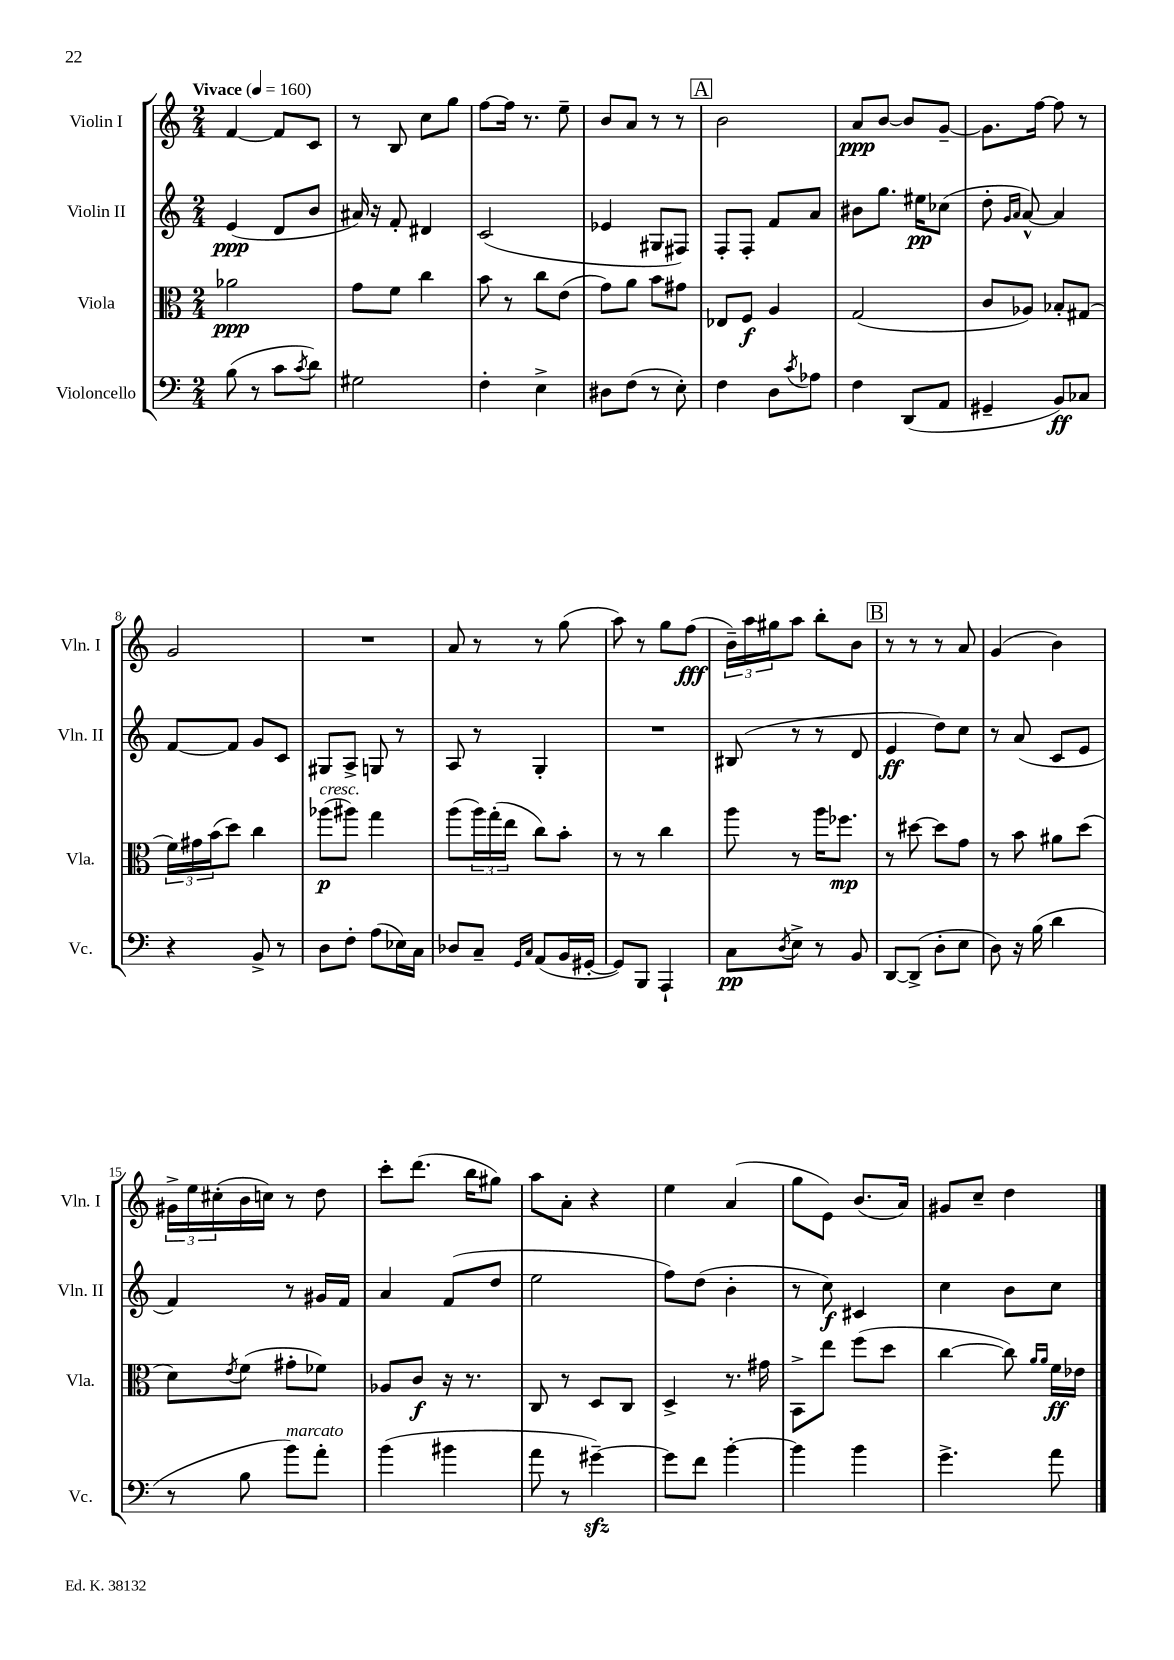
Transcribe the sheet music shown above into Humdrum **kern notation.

**kern	**dynam	**kern	**dynam	**kern	**dynam	**kern	**dynam
*part4	*part4	*part3	*part3	*part2	*part2	*part1	*part1
*staff4	*staff4	*staff3	*staff3	*staff2	*staff2	*staff1	*staff1
*I"Violoncello	*	*I"Viola	*	*I"Violin II	*	*I"Violin I	*
*I'Vc.	*	*I'Vla.	*	*I'Vln. II	*	*I'Vln. I	*
*clefF4	*	*clefC3	*	*clefG2	*	*clefG2	*
*k[]	*	*k[]	*	*k[]	*	*k[]	*
*M2/4	*	*M2/4	*	*M2/4	*	*M2/4	*
*MM160	*	*MM160	*	*MM160	*	*MM160	*
=1	=1	=1	=1	=1	=1	=1	=1
!	!	!	!	!	!	!LO:TX:a:B:t=Vivace	!
(8B\	.	2a-X\	ppp	(4e/	ppp	[4f/	.
8r	.	.	.	.	.	.	.
8c\L	.	.	.	8d/L	.	8f/L]	.
8qc/	.	.	.	.	.	.	.
8d\J)	.	.	.	8b/J	.	8c/J	.
=2	=2	=2	=2	=2	=2	=2	=2
2G#X\	.	8g\L	.	16a#X/)	.	8r	.
.	.	.	.	16r	.	.	.
.	.	8f\J	.	8f'/	.	8B/	.
.	.	4cc\	.	4d#X/	.	8cc\L	.
.	.	.	.	.	.	8gg\J	.
=3	=3	=3	=3	=3	=3	=3	=3
4F'\	.	8b\	.	(2c/	.	[8ff\L	.
.	.	8r	.	.	.	16ff\Jk]	.
.	.	.	.	.	.	8.r	.
4E^\	.	8cc\L	.	.	.	.	.
.	.	(8e\J	.	.	.	8ee~\	.
=4	=4	=4	=4	=4	=4	=4	=4
8D#X\L	.	8g\L)	.	4e-X/	.	8b/L	.
(8F\J	.	8a\J	.	.	.	8a/J	.
8r	.	8b\L	.	8G#X/L	.	8r	.
8E'\)	.	8g#X\J	.	8F#X/J)	.	8r	.
!!LO:REH:place=s1:t=A
=5	=5	=5	=5	=5	=5	=5	=5
4F\	.	8E-X/L	.	8F'/L	.	2b\	.
.	.	8F/J	f	8F'/J	.	.	.
8D\L	.	4A/	.	8f/L	.	.	.
8qc/	.	.	.	.	.	.	.
8A-X\J	.	.	.	8a/J	.	.	.
=6	=6	=6	=6	=6	=6	=6	=6
4F\	.	(2G/	.	8b#X\L	.	8a/L	ppp
.	.	.	.	8.gg\J	.	[8b/J	.
(8DD/L	.	.	.	.	.	8b/L]	.
.	.	.	.	16ee#X\KL	pp	.	.
8AA/J	.	.	.	(8cc-X\J	.	[8g~/J	.
=7	=7	=7	=7	=7	=7	=7	=7
4GG#X~/	.	8c/L	.	8dd'\	.	8.g\L]	.
.	.	.	.	16qqg/LL	.	.	.
.	.	.	.	16qqa/JJ	.	.	.
.	.	8A-X/J)	.	[8a^^/)	.	.	.
.	.	.	.	.	.	[16ff\Jk	.
8BB/L)	ff	8B-X'/L	.	4a/]	.	8ff\]	.
8C-X/J	.	(8G#X/J	.	.	.	8r	.
!!LO:LB:g=z
=8	=8	=8	=8	=8	=8	=8	=8
4r	.	24f\LL)	.	[8f/L	.	2g/	.
.	.	24g#X\	.	.	.	.	.
.	.	(24b\J	.	.	.	.	.
.	.	8dd\J)	.	8f/J]	.	.	.
8BB^/	.	4cc\	.	8g/L	.	.	.
8r	.	.	.	8c/J	.	.	.
=9	=9	=9	=9	=9	=9	=9	=9
!	!	!LO:TX:a:i:t=cresc.	!	!	!	!	!
8D\L	.	(8aa-X\L	p	8G#X/L	.	2r	.
8F'\J	.	8aa#X\J)	.	8A^/J	.	.	.
(8A\L	.	4gg\	.	8Gn/	.	.	.
16E-X\L)	.	.	.	8r	.	.	.
16C\JJ	.	.	.	.	.	.	.
=10	=10	=10	=10	=10	=10	=10	=10
8D-X/L	.	(8aa\L	.	8A/	.	8a/	.
8C~/J	.	24aa\L)	.	8r	.	8r	.
.	.	(24gg'\	.	.	.	.	.
.	.	24ee\JJ	.	.	.	.	.
16qqGG/LL	.	.	.	.	.	.	.
16qqC/JJ	.	.	.	.	.	.	.
(8AA/L	.	8cc\L)	.	4G'/	.	8r	.
16BB/L	.	8b'\J	.	.	.	(8gg\	.
[16GG#X'/JJ	.	.	.	.	.	.	.
=11	=11	=11	=11	=11	=11	=11	=11
8GG#/L])	.	8r	.	2r	.	8aa\)	.
8BBB/J	.	8r	.	.	.	8r	.
4AAA`/	.	4cc\	.	.	.	8gg\L	.
.	.	.	.	.	.	(8ff\J	fff
=12	=12	=12	=12	=12	=12	=12	=12
8C\L	pp	8aa\	.	(8B#X/	.	24b~\LL)	.
.	.	.	.	.	.	24aa\	.
.	.	.	.	.	.	24gg#X\J	.
8qD/	.	.	.	.	.	.	.
8E^\J	.	8r	.	8r	.	8aa\J	.
8r	.	16aa\KL	.	8r	.	8bb'\L	.
.	.	8.ff-X\J	mp	.	.	.	.
8BB/	.	.	.	8d/	.	8b\J	.
!!LO:REH:place=s1:t=B
=13	=13	=13	=13	=13	=13	=13	=13
[8DD/L	.	8r	.	4e/	ff	8r	.
(8DD^/J]	.	[8dd#X\	.	.	.	8r	.
8D'\L	.	8dd#\L]	.	8dd\L)	.	8r	.
8E\J	.	8g\J	.	8cc\J	.	8a/	.
=14	=14	=14	=14	=14	=14	=14	=14
8D\)	.	8r	.	8r	.	(4g/	.
16r	.	8b\	.	(8a/	.	.	.
(16B\	.	.	.	.	.	.	.
4d\	.	8a#X\L	.	8c/L	.	4b\)	.
.	.	(8dd\J	.	8e/J	.	.	.
!!LO:LB:g=z
=15	=15	=15	=15	=15	=15	=15	=15
8r	.	8d\L)	.	4f/)	.	24g#X^\LL	.
.	.	.	.	.	.	24ee\	.
.	.	.	.	.	.	(24cc#X'\	.
.	.	8qe/	.	.	.	.	.
8B\	.	(8f\J	.	.	.	16b\	.
.	.	.	.	.	.	16ccn\JJ)	.
!LO:TX:a:i:t=marcato	!	!	!	!	!	!	!
8b\L)	.	8g#X'\L	.	8r	.	8r	.
8a'\J	.	8f-X\J)	.	16g#X/LL	.	8dd\	.
.	.	.	.	16f/JJ	.	.	.
=16	=16	=16	=16	=16	=16	=16	=16
(4b\	.	8A-X/L	.	4a/	.	8ccc'\L	.
.	.	8c/J	f	.	.	(8.ddd\J	.
4b#X\	.	16r	.	(8f/L	.	.	.
.	.	8.r	.	.	.	16bb\KL	.
.	.	.	.	8dd/J	.	8gg#X\J)	.
=17	=17	=17	=17	=17	=17	=17	=17
8a\	.	8C/	.	2ee\	.	8aa\L	.
8r	.	8r	.	.	.	8a'\J	.
[4g#Xzz~\)	.	8D/L	.	.	.	4r	.
.	.	8C/J	.	.	.	.	.
=18	=18	=18	=18	=18	=18	=18	=18
8g#\L]	.	4D^/	.	8ff\L)	.	4ee\	.
8f\J	.	.	.	(8dd\J	.	.	.
[4b'\	.	8.r	.	4b'\	.	(4a/	.
.	.	16g#X\	.	.	.	.	.
=19	=19	=19	=19	=19	=19	=19	=19
4b\]	.	8BB^\L	.	8r	.	8gg\L	.
.	.	8ee\J	.	8cc\)	f	8e\J)	.
4b\	.	(8ff\L	.	4c#X/	.	(8.b/L	.
.	.	8dd\J	.	.	.	.	.
.	.	.	.	.	.	16a/Jk)	.
=20	=20	=20	=20	=20	=20	=20	=20
4.g^\	.	[4cc\	.	4cc\	.	8g#X/L	.
.	.	.	.	.	.	8cc~/J	.
.	.	8cc\])	.	8b\L	.	4dd\	.
.	.	16qqa/LL	.	.	.	.	.
.	.	16qqa/JJ	.	.	.	.	.
8a\	.	16f\LL	ff	8cc\J	.	.	.
.	.	16e-X\JJ	.	.	.	.	.
==	==	==	==	==	==	==	==
*-	*-	*-	*-	*-	*-	*-	*-
